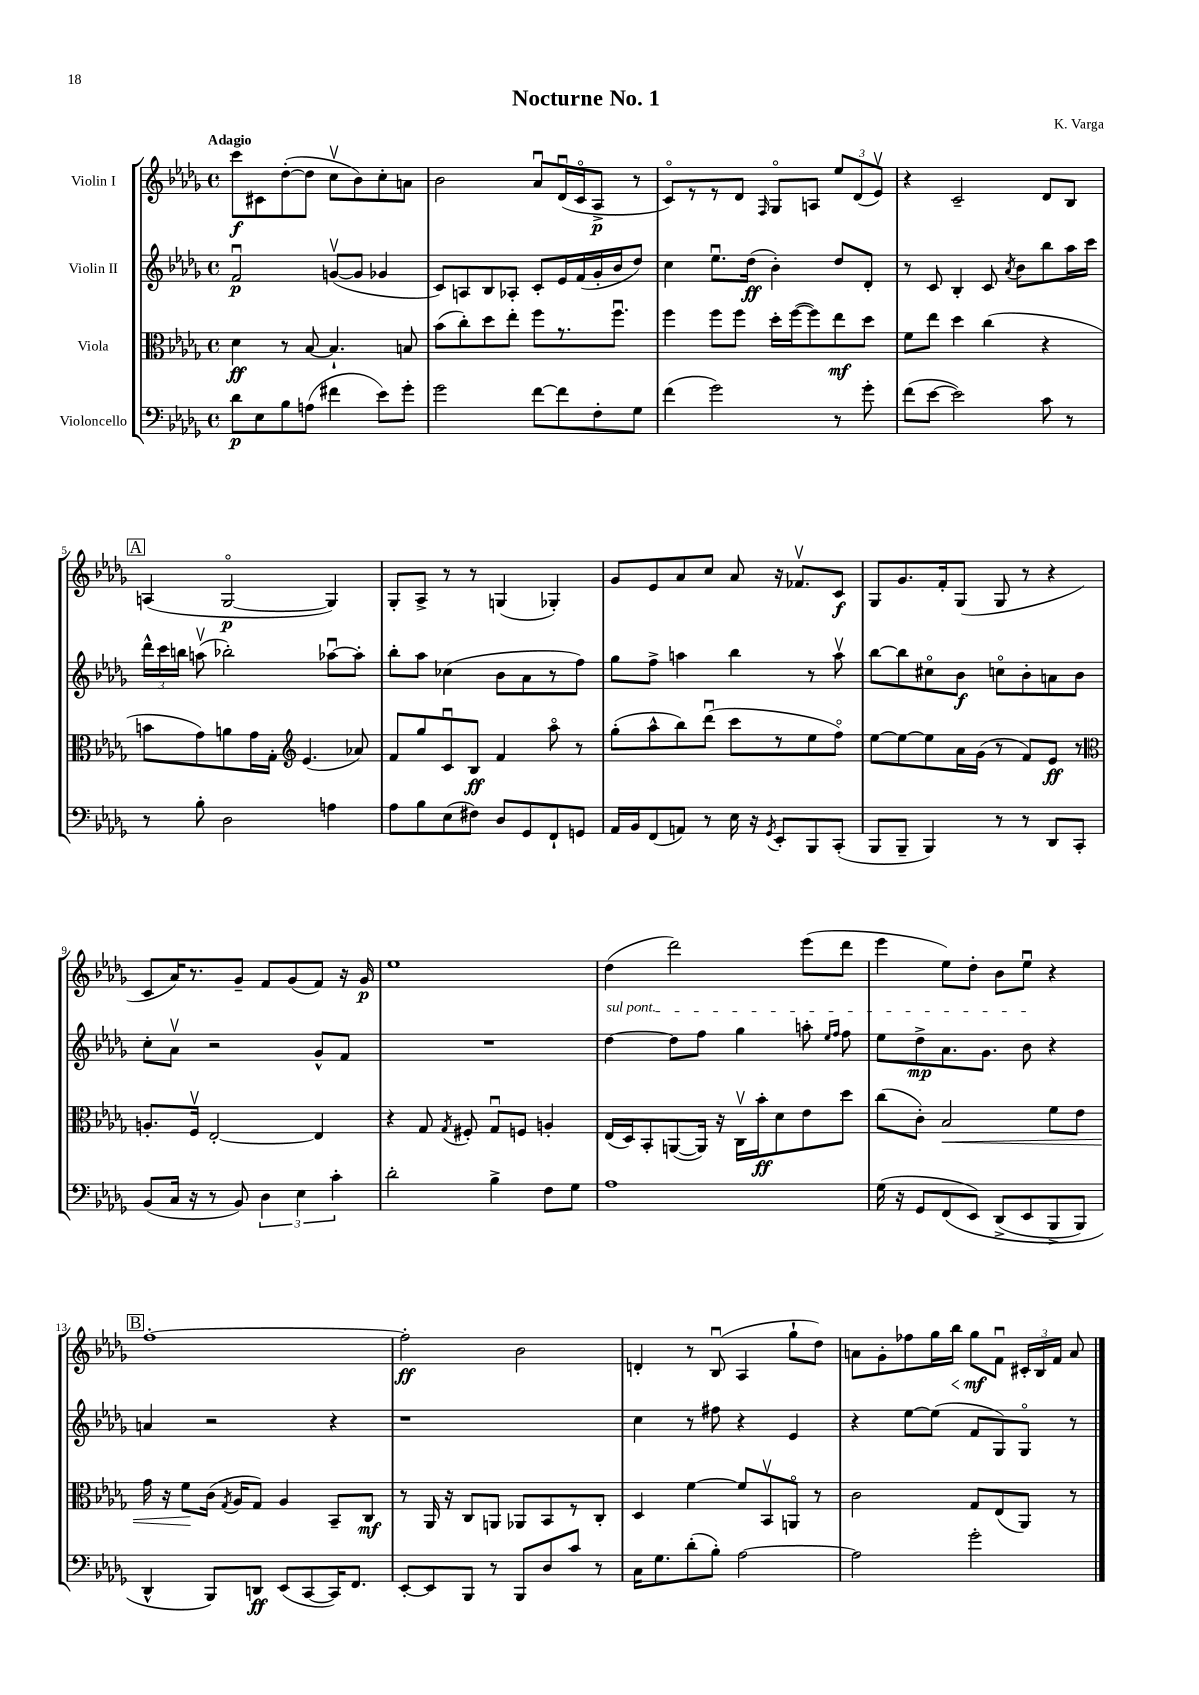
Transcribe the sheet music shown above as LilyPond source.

\header { title = "Nocturne No. 1" composer = "K. Varga" }
<<
\new StaffGroup <<
\new Staff = "s0" \with { instrumentName = "Violin I" } {
    \clef treble \key des \major \defaultTimeSignature \time 4/4 \tempo "Adagio"
    \autoBeamOff c'''8[\f cis'8 des''8~-.( des''8] c''8[\upbow bes'8) c''8-. a'8] |
    bes'2 aes'8[\downbow des'16\downbow( c'16\flageolet aes8]->\p r8 |
    c'8[\flageolet) r8 r8 des'8] \grace { f16 } ges8[\flageolet a8] \tuplet 3/2 { ees''8[ des'8( ees'8]\upbow) } |
    r4 c'2-- des'8[ bes8] |
    \mark \markup { \box "A" } a4( ges2~\flageolet\p ges4) |
    ges8[-. aes8]-> r8 r8 g4( ges4-.) |
    ges'8[ ees'8 aes'8 c''8] aes'8 r16 fes'8.[\upbow c'8]\f |
    ges8[ ges'8. f'16-. ges8]( ges8 r8 r4 |
    c'8[ aes'16) r8. ges'8]-- f'8[ ges'8( f'8]) r16 ges'16\p |
    ees''1 |
    des''4( des'''2) ees'''8[( des'''8] |
    ees'''4 ees''8[) des''8]-. bes'8[ ees''8]\downbow r4 |
    \mark \markup { \box "B" } f''1~-. |
    f''2-.\ff bes'2 |
    d'4-. r8 bes8\downbow( aes4 ges''8[-! des''8]) |
    a'8[ ges'8-. fes''8 ges''16 bes''16]\< ges''8[\mf\! f'8]\downbow \tuplet 3/2 { cis'16[-. bes16 f'16] } a'8 \bar "|." |
}
\new Staff = "s1" \with { instrumentName = "Violin II" } {
    \clef treble \key des \major \defaultTimeSignature \time 4/4
    \autoBeamOff f'2\downbow\p g'8[~\upbow( g'8] ges'4 |
    c'8[) a8 bes8 aes8]-. c'8[-. ees'16 f'16( ges'16-. bes'16 des''8]) |
    c''4 ees''8.[\downbow des''16]\ff( bes'4-.) des''8[ des'8]-. |
    r8 c'8 bes4-. c'8 \acciaccatura { aes'8 } bes'8[ bes''8 aes''16 c'''16] |
    \mark \markup { \box "A" } \tuplet 3/2 { des'''16[-^ c'''16 b''16] } a''8\upbow( bes''2-.) aes''8[~\downbow aes''8]-. |
    bes''8[-. aes''8] ces''4( bes'8[ aes'8 r8 f''8]) |
    ges''8[ f''8]-> a''4 bes''4 r8 a''8\upbow |
    bes''8[~ bes''8 cis''8\flageolet bes'8]\f c''8[\flageolet bes'8-. a'8 bes'8] |
    c''8[-. aes'8]\upbow r2 ges'8[-^ f'8] |
    R1 |
    \once \override TextSpanner.bound-details.left.text = \markup { \italic "sul pont." } des''4~\startTextSpan des''8[ f''8] ges''4 a''8-. \grace { ees''16[ f''16] } f''8 |
    ees''8[ des''8->\mp aes'8. ges'8.] bes'8\stopTextSpan r4 |
    \mark \markup { \box "B" } a'4 r2 r4 |
    r1 |
    c''4 r8 fis''8 r4 ees'4 |
    r4 ees''8[~ ees''8]( f'8[ ges8) ges8]\flageolet r8 \bar "|." |
}
\new Staff = "s2" \with { instrumentName = "Viola" } {
    \clef alto \key des \major \defaultTimeSignature \time 4/4
    \autoBeamOff des'4\ff r8 bes8~ bes4.-! b8 |
    bes'8[( c''8-.) des''8 ees''8]-. f''8[ r8. f''8.]\downbow |
    f''4 f''8[ f''8] des''16[-. f''16~( f''8) ees''8\mf des''8] |
    f'8[ ees''8] des''4 c''4( r4 |
    \mark \markup { \box "A" } b'8[ ges'8) a'8 ges'16 ges16]-. \clef treble ees'4.( aes'8) |
    f'8[ ges''8 c'8\downbow bes8]\ff f'4 aes''8\flageolet r8 |
    ges''8[-.( aes''8-^ bes''8) des'''8]\downbow( c'''8[ r8 ees''8 f''8]\flageolet) |
    ees''8[~ ees''8~ ees''8 aes'16 ges'16]( r8 f'8[) ees'8]\ff r8 |
    \clef alto a8.[-. f16]\upbow ees2~-. ees4 |
    r4 ges8 \acciaccatura { ges8 } fis8-. ges8[\downbow f8] a4-. |
    ees16[( des16) bes,8-. a,8~( a,16]) r16 c16[\upbow bes'16-.\ff des'8 ees'8 des''8] |
    c''8[( c'8]-.) bes2\< f'8[ ees'8] |
    \mark \markup { \box "B" } ges'16 r16 f'8[\! c'16]( \acciaccatura { ges8 } aes16[ ges8]) aes4 bes,8[-- c8]\mf |
    r8 aes,16 r16 c8[ a,8] aes,8[ bes,8 r8 c8]-. |
    des4 f'4~ f'8[ bes,8\upbow a,8]\flageolet r8 |
    c'2 ges8[ ees8( aes,8]) r8 \bar "|." |
}
\new Staff = "s3" \with { instrumentName = "Violoncello" } {
    \clef bass \key des \major \defaultTimeSignature \time 4/4
    \autoBeamOff des'8[\p ees8 bes8 a8]( fis'4 ees'8[) ges'8]-. |
    ges'2 f'8[~ f'8 f8-. ges8] |
    f'4( ges'2) r8 ges'8-. |
    f'8[( ees'8]~ ees'2) c'8 r8 |
    \mark \markup { \box "A" } r8 bes8-. des2 a4 |
    aes8[ bes8 ees8( fis8]) des8[ ges,8 f,8-! g,8] |
    aes,16[ bes,16 f,8( a,8]) r8 ees16 r16 \acciaccatura { ges,8 } ees,8[-. bes,,8 c,8]-.( |
    bes,,8[ bes,,8]-- bes,,4) r8 r8 des,8[ c,8]-. |
    bes,8[( c16] r16 r8 bes,8) \tuplet 3/2 { des4 ees4 c'4-. } |
    des'2-. bes4-> f8[ ges8] |
    aes1 |
    ges16( r16 ges,8[ f,8\( ees,8]) des,8[->( ees,8 bes,,8-> bes,,8]) |
    \mark \markup { \box "B" } des,4-^ bes,,8[\) d,8]\ff ees,8[( c,8~ c,16) f,8.] |
    ees,8[~-. ees,8 bes,,8] r8 bes,,8[ des8 c'8] r8 |
    c16[ ges8. des'8-.( bes8]-.) aes2~ |
    aes2 ges'2-. \bar "|." |
}
>>
>>
